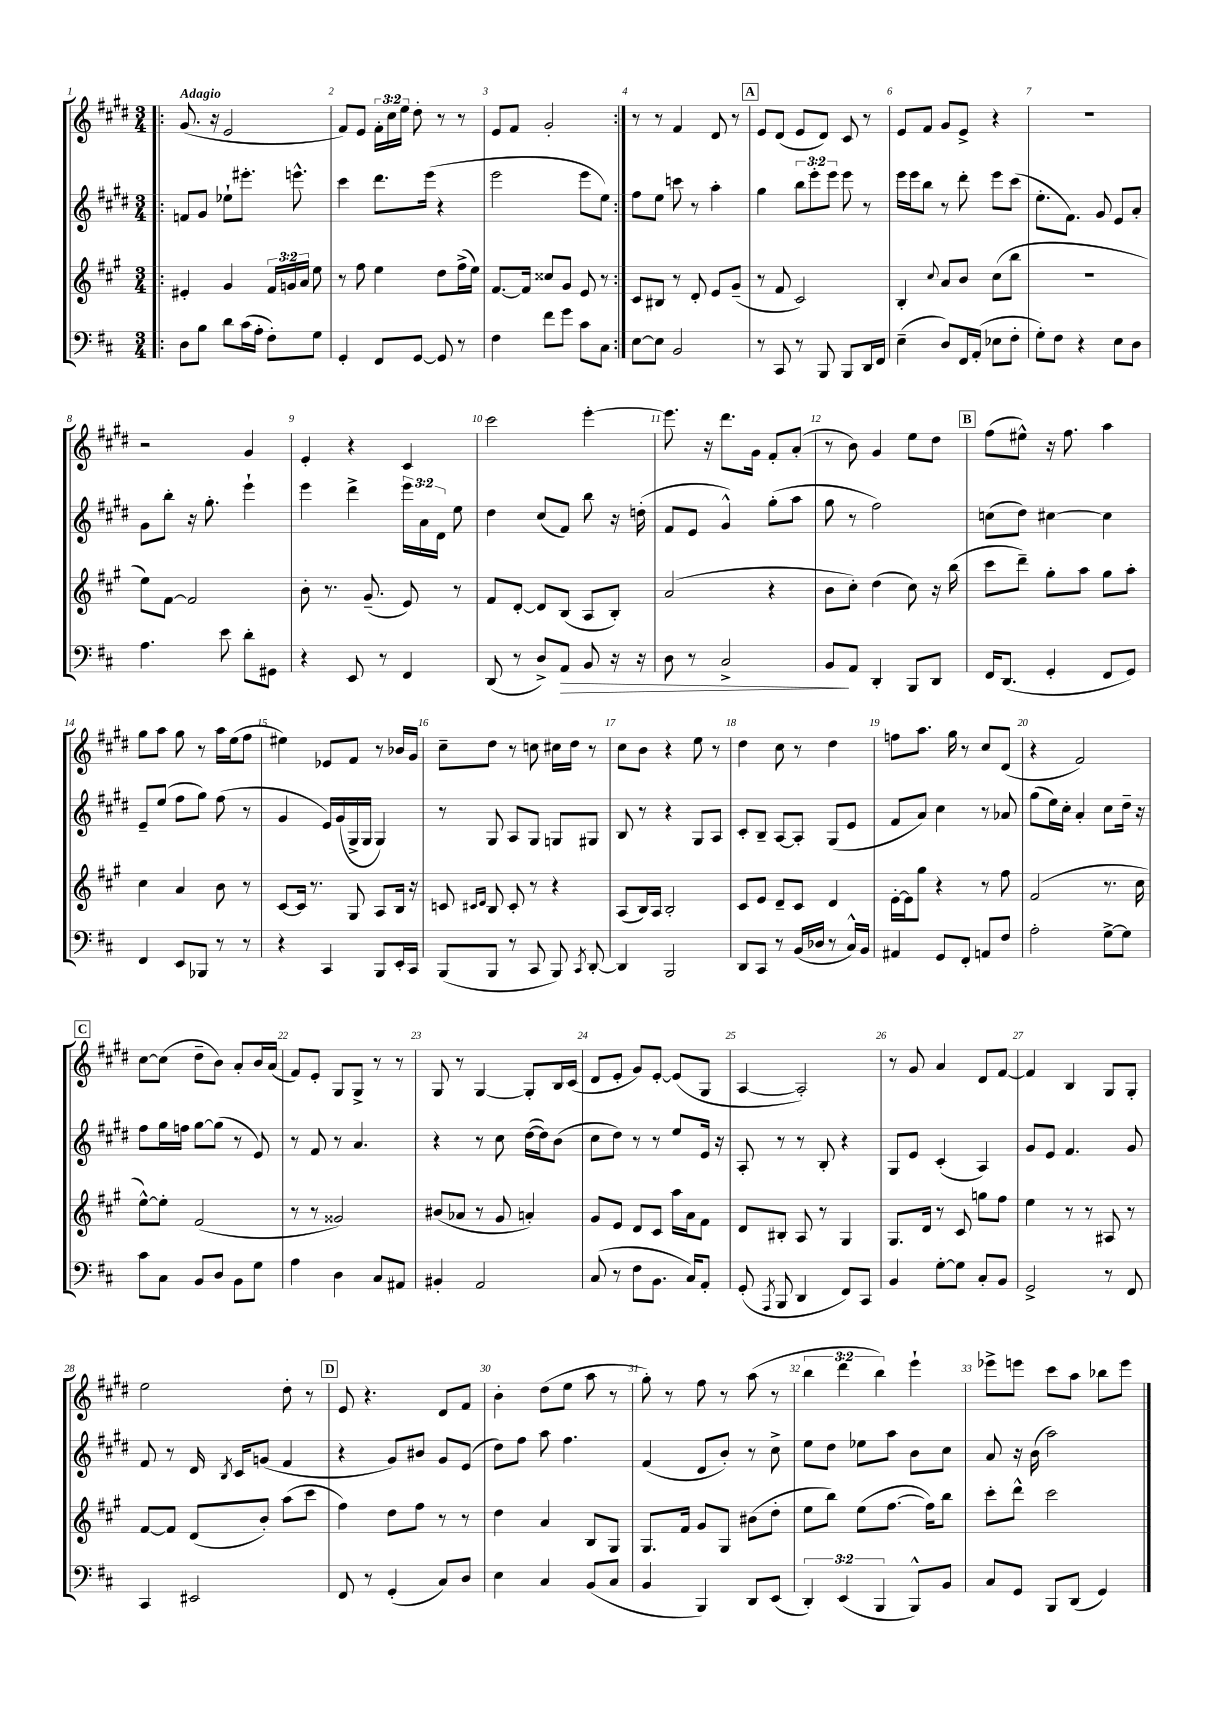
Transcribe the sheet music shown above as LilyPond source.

<<
\new StaffGroup <<
\new Staff = "s0" {
    \clef treble \key e \major \numericTimeSignature \time 3/4 \override Staff.TupletNumber.text = #tuplet-number::calc-fraction-text \tempo "Adagio"
    \autoBeamOff \repeat volta 2 { \bar ".|:" gis'8.( r16 e'2 |
    fis'8[) e'8] \tuplet 3/2 { fis'16[-. cis''16 e''16] } dis''8-. r8 r8 |
    e'8[ fis'8] gis'2-. | }
    r8 r8 fis'4 dis'8 r8 |
    \mark \markup { \box "A" } e'8[ dis'8]( e'8[ dis'8]) cis'8 r8 |
    e'8[ fis'8] gis'8[ e'8]-> r4 |
    R2. |
    r2 gis'4 |
    e'4-. r4 cis'4 |
    cis'''2 e'''4~-. |
    e'''8. r16 dis'''8.[ gis'16] fis'8[-. a'8]-.( |
    r8 b'8) gis'4 e''8[ dis''8] |
    \mark \markup { \box "B" } fis''8[( eis''8]-^) r16 fis''8. a''4 |
    gis''8[ a''8] gis''8 r8 a''16[ e''16( fis''8] |
    eis''4) ees'8[ fis'8] r8 bes'16[ gis'16] |
    cis''8[-- dis''8] r8 c''8 cis''16[ dis''16] r8 |
    cis''8[ b'8] r4 e''8 r8 |
    dis''4 cis''8 r8 dis''4 |
    f''8[ a''8.] gis''16 r8 cis''8[ dis'8]( |
    r4 fis'2) |
    \mark \markup { \box "C" } cis''8[~ cis''8]( dis''8[-- b'8]) a'8[-. b'16 a'16]( |
    fis'8[) e'8]-. gis8[ gis8]-> r8 r8 |
    gis8 r8 gis4~ gis8[-. b16 cis'16]( |
    dis'8[ e'8]-. gis'8[) e'8]~-. e'8[( gis8] |
    a4~ a2-.) |
    r8 gis'8 a'4 dis'8[ fis'8]~ |
    fis'4 b4 gis8[ gis8]-. |
    e''2 dis''8-. r8 |
    \mark \markup { \box "D" } e'8 r4. dis'8[ fis'8] |
    b'4-. dis''8[( e''8] a''8 r8 |
    gis''8-.) r8 fis''8 r8 a''8( r8 |
    \tuplet 3/2 { b''4 dis'''4 b''4) } e'''4-! |
    ees'''8[-> e'''8] cis'''8[ a''8] bes''8[ e'''8] \bar "|." |
}
\new Staff = "s1" {
    \clef treble \key e \major \numericTimeSignature \time 3/4 \override Staff.TupletNumber.text = #tuplet-number::calc-fraction-text
    \autoBeamOff \repeat volta 2 { \bar ".|:" f'8[ gis'8] ees''8[-! eis'''8.]-. e'''8.-^ |
    cis'''4 dis'''8.[ e'''16]( r4 |
    e'''2 e'''8[ e''8]) | }
    fis''8[ e''8] c'''8 r8 a''4-. |
    \mark \markup { \box "A" } gis''4 \tuplet 3/2 { b''8[ e'''8-. e'''8] } e'''8 r8 |
    e'''16[ e'''16 b''8] r8 dis'''8-. e'''8[ cis'''8]( |
    e''8.[-. fis'8.]) gis'8 e'8[ a'8]-. |
    gis'8[ b''8]-. r16 gis''8.-. e'''4-! |
    e'''4 dis'''4-> \tuplet 3/2 { e'''16[ a'16 dis'16] } e''8 |
    dis''4 cis''8[( fis'8]) b''8 r16 d''16-.( |
    fis'8[ e'8] gis'4-^) gis''8[-.( a''8] |
    gis''8 r8 fis''2) |
    \mark \markup { \box "B" } c''8[( dis''8]) cis''4~ cis''4 |
    e'8[-- e''8]( fis''8[ gis''8]) fis''8( r8 |
    gis'4 e'16[) gis'16( gis16-> gis16] gis4) |
    r8 gis8 a8[ gis8] g8[ gis8] |
    b8 r8 r4 gis8[ a8] |
    cis'8[-. b8]-- a8[~ a8]-. gis8[( e'8] |
    fis'8[ a'8]) cis''4 r8 aes'8 |
    gis''8[( e''16) cis''16]-. a'4-. cis''8[ dis''16]-- r16 |
    \mark \markup { \box "C" } fis''8[ gis''16 f''16] gis''8[~ gis''8]( r8 e'8) |
    r8 fis'8 r8 a'4. |
    r4 r8 cis''8 dis''16[~( dis''16) b'8]( |
    cis''8[ dis''8]) r8 r8 e''8[ e'16] r16 |
    a8-. r8 r8 b8-. r4 |
    gis8[ e'8] cis'4-.( a4) |
    gis'8[ e'8] fis'4. gis'8 |
    fis'8 r8 dis'16 \acciaccatura { b8 } cis'16[ g'8]( fis'4 |
    \mark \markup { \box "D" } r4 gis'8[) bis'8] gis'8[ e'8]( |
    dis''8[) fis''8] a''8 fis''4. |
    fis'4( dis'8[ b'8]-.) r8 cis''8-> |
    e''8[ dis''8] ees''8[ a''8] b'8[ cis''8] |
    a'8 r16 b'16( a''2) \bar "|." |
}
\new Staff = "s2" {
    \clef treble \key a \major \numericTimeSignature \time 3/4 \override Staff.TupletNumber.text = #tuplet-number::calc-fraction-text
    \autoBeamOff \repeat volta 2 { \bar ".|:" eis'4-. gis'4 \tuplet 3/2 { fis'16[ g'16 a'16] } e''8 |
    r8 fis''8 e''4 d''8[ fis''16->( e''16]) |
    fis'8.[~ fis'16] cisis''8[ gis'8] e'8 r8 | }
    cis'8[ bis8] r8 d'8-. e'8[ gis'8]--( |
    \mark \markup { \box "A" } r8 fis'8 cis'2) |
    b4-. \appoggiatura { cis''8 } a'8[ b'8] cis''8[( b''8] |
    R2. |
    e''8[) fis'8]~ fis'2 |
    b'8-. r8. gis'8.--( e'8) r8 |
    fis'8[ d'8]~-. d'8[ b8]( a8[ b8]-.) |
    a'2( r4 |
    b'8[ cis''8]-.) d''4( cis''8) r16 b''16( |
    \mark \markup { \box "B" } cis'''8[ d'''8]--) gis''8[-. a''8] gis''8[ a''8]-. |
    cis''4 a'4 b'8 r8 |
    cis'8[~ cis'16] r8. gis8 a8[ b16] r16 |
    c'8 \grace { cis'16[ d'16] } b8 cis'8-. r8 r4 |
    a8[( b16) a16] b2-. |
    cis'8[ e'8] d'8[-- cis'8] d'4 |
    e'16[~-. e'16 gis''8] r4 r8 fis''8 |
    fis'2( r8. cis''16 |
    \mark \markup { \box "C" } e''8[~-^) e''8]-. fis'2( |
    r8 r8 gisis'2) |
    bis'8[( aes'8] r8 gis'8 a'4-.) |
    gis'8[ e'8] d'8[ cis'8] a''16[ a'16 fis'8] |
    d'8[ bis8]-. a8 r8 gis4 |
    gis8.[ d'16] r8 cis'8 g''8[ fis''8] |
    e''4 r8 r8 ais8 r8 |
    fis'8[~ fis'8] d'8[( b'8]-.) a''8[( cis'''8] |
    \mark \markup { \box "D" } fis''4) d''8[ fis''8] r8 r8 |
    d''4 a'4 b8[ gis8] |
    gis8.[ fis'16] gis'8[ gis8] bis'8[( d''8]-. |
    e''8[ b''8]) e''8[( fis''8.]~ fis''16[) b''8] |
    cis'''8[-. d'''8]-^ cis'''2 \bar "|." |
}
\new Staff = "s3" {
    \clef bass \key d \major \numericTimeSignature \time 3/4 \override Staff.TupletNumber.text = #tuplet-number::calc-fraction-text
    \autoBeamOff \repeat volta 2 { \bar ".|:" d8[ b8] d'8[ cis'16( a16]-. fis8[-.) g8] |
    g,4-. fis,8[ g,8]~ g,8 r8 |
    fis4 fis'8[ g'8] cis'8[ cis8] | }
    e8[~ e8] b,2 |
    \mark \markup { \box "A" } r8 cis,8 r8 b,,8 b,,8[ d,16 fis,16] |
    e4--( d8[) fis,16 a,16]-.( ees8[ fis8]-. |
    g8[-.) fis8] r4 e8[ d8] |
    a4. e'8 d'8[-. gis,8] |
    r4 e,8 r8 fis,4 |
    d,8( r8 d8[->) a,8]\> b,8 r16 r16 |
    d8 r8 cis2-> |
    b,8[\! a,8] d,4-. b,,8[ d,8] |
    \mark \markup { \box "B" } fis,16[ d,8.]( g,4-. fis,8[ g,8]) |
    fis,4 e,8[ bes,,8] r8 r8 |
    r4 cis,4 b,,8[ e,16-. cis,16] |
    b,,8[( b,,8] r8 cis,8 b,,8) \acciaccatura { cis,8 } d,8~-. |
    d,4 b,,2 |
    d,8[ cis,8] r8 b,16[( des16] r8 cis16[-^) b,16] |
    ais,4 g,8[ fis,8]-. a,8[ fis8] |
    a2-. g8[~-> g8] |
    \mark \markup { \box "C" } cis'8[ cis8] b,8[ d8] b,8[ g8] |
    a4 d4 cis8[ ais,8] |
    bis,4-. a,2 |
    cis8( r8 fis8[ b,8.] cis16[) a,8]-. |
    g,8-.( \acciaccatura { a,,8 } b,,8 d,4 fis,8[) cis,8] |
    b,4 g8[~-. g8] cis8[-. b,8] |
    g,2-> r8 fis,8 |
    cis,4 eis,2 |
    \mark \markup { \box "D" } fis,8 r8 g,4-.( cis8[) d8] |
    e4 cis4 b,8[( cis8] |
    b,4 b,,4) d,8[ e,8]( |
    \tuplet 3/2 { d,4-.) e,4( b,,4 } b,,8[-^) b,8] |
    cis8[ g,8] b,,8[ d,8]( g,4) \bar "|." |
}
>>
>>
\layout { \context { \Score \override BarNumber.break-visibility = ##(#f #t #t) barNumberVisibility = #all-bar-numbers-visible } }
